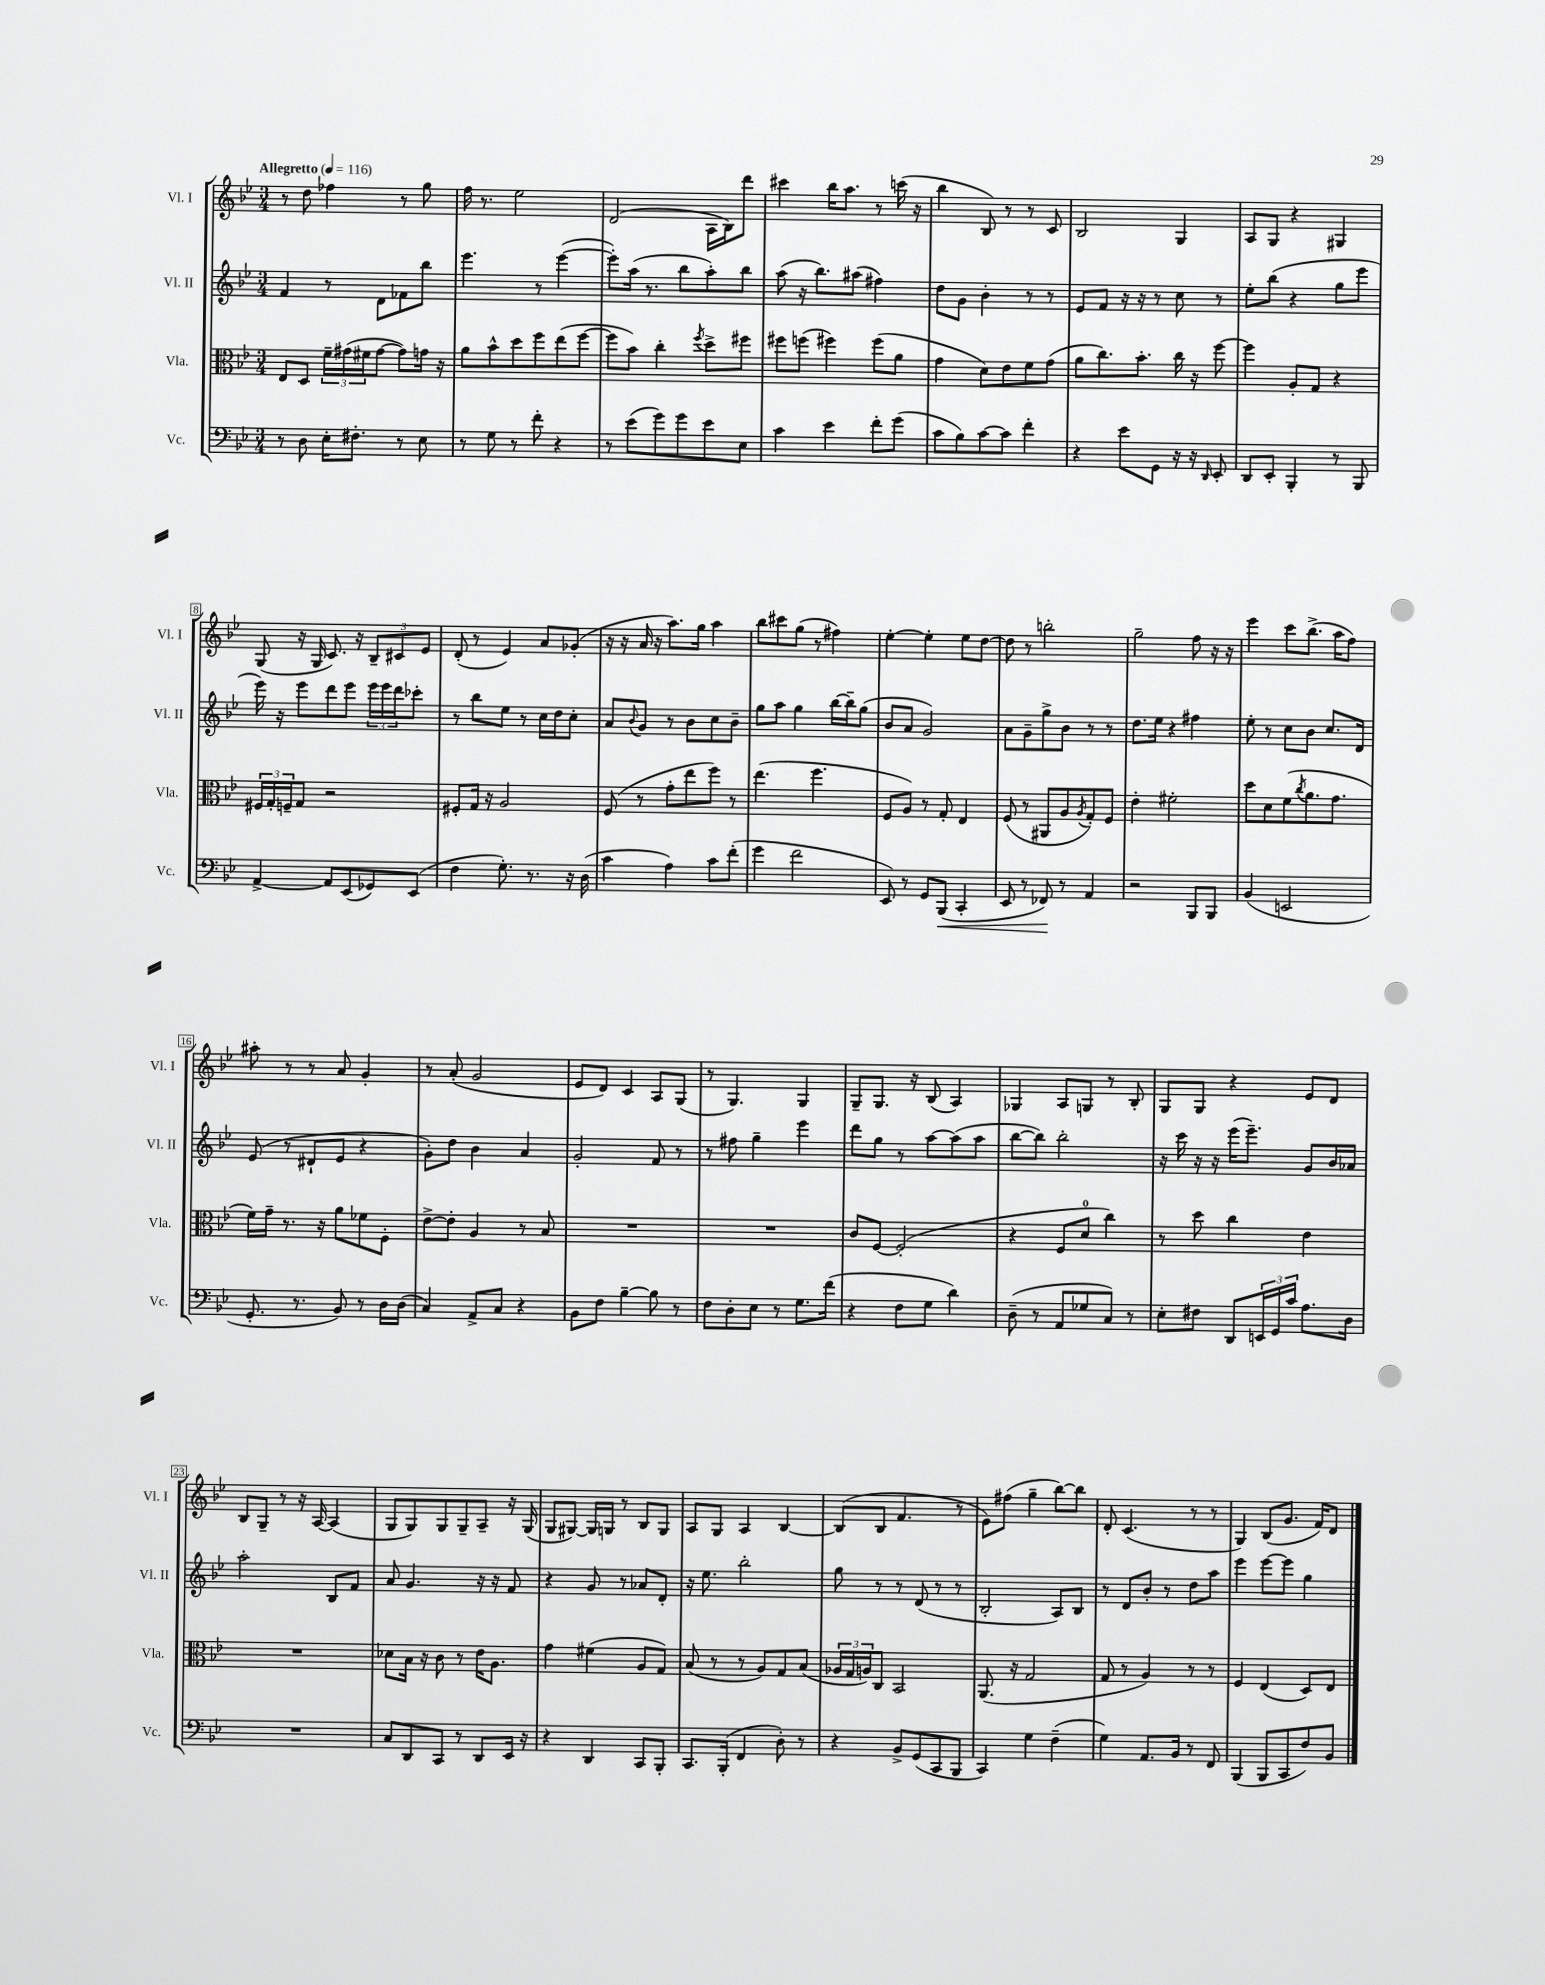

**kern	**kern	**kern	**kern
*staff4	*staff3	*staff2	*staff1
*clefF4	*clefC3	*clefG2	*clefG2
*k[b-e-]	*k[b-e-]	*k[b-e-]	*k[b-e-]
*M3/4	*M3/4	*M3/4	*M3/4
*MM116	*MM116	*MM116	*MM116
8r	8E-	4f	8r
8D	8D	.	8dd
16E-'	24f~	8r	4ff-
.	(24g#	.	.
8.F#'	.	.	.
.	24f#	.	.
.	[8g#	8d	.
8r	8g#])	8f-	8r
8E-	16g	8bb-	8gg
.	16r	.	.
=	=	=	=
8r	8a	4.eee-	16ff
.	.	.	8.r
8G	8b-^^	.	.
8r	8dd	.	2ee-
8f'	8ff	8r	.
4r	(8ee-	([4eee-	.
.	[8ff	.	.
=	=	=	=
8r	8ff]	8eee-'])	(2d
(8e-	8b-)	(16aa	.
.	.	8.r	.
8g)	4cc'	.	.
8g	.	8bb-	.
.	8qff	.	.
8e-	8dd^	8aa')	16A
.	.	.	16B-)
8E-	8ff#	8bb-	8ddd
=	=	=	=
4c	8ff#	(8aa	4ccc#
.	(8ff	16r	.
.	.	8.bb-)	.
4e-	4ff#)	.	16bb-
.	.	.	8.aa
.	.	(8aa#	.
8f'	(8ff#	4ff#)	8r
(8g	8a	.	(16ccc
.	.	.	16r
=	=	=	=
8c	4g	8dd	4bb-
8B-)	.	8g	.
[8c	8d)	4b-'	8B-)
8c]	8e-	.	8r
4f'	8f	8r	8r
.	(8g	8r	8c
=	=	=	=
4r	8a	8e-	2B-
.	8.cc)	8f	.
8e-	.	16r	.
.	8.b-'	16r	.
8GG	.	8r	.
16r	16cc	8cc	4G
16r	16r	.	.
16qqDD	.	.	.
8EE-'	[8ff	8r	.
=	=	=	=
8DD	4ff]	8ee-'	8A
8EE-'	.	(8bb-	8G
4BBB-'	8A'	4r	4r
.	8G	.	.
8r	4r	8gg	4G#
8BBB-	.	8eee-	.
=	=	=	=
[4AA^	24F#	16eee-)	(8G
.	24G'	.	.
.	.	16r	.
.	24F~	.	.
.	8G	8eee-	16r
.	.	.	16G
8AA]	2r	8ddd	8.c)
(8EE-	.	8eee-	.
.	.	.	16r
8GG-)	.	24eee-	12B-~
.	.	24eee-	.
.	.	24ddd	12c#
(8EE-	.	8ccc-'	.
.	.	.	12e-
=	=	=	=
4F	8F#'	8r	(8d'
.	16G	8bb-	8r
.	16r	.	.
8.G')	2A	8ee-	4e-)
.	.	8r	.
8.r	.	.	.
.	.	16cc	8a
.	.	16dd	.
16r	.	8cc'	(8g-'
(16D	.	.	.
=	=	=	=
4c	(8F	8a	16r
.	.	.	16r
.	.	8qqb-	.
.	8r	8g	16a
.	.	.	16r
4A)	8g'	8r	8.aa)
.	8ee-	8b-	.
.	.	.	16gg
8c	8ff)	8cc	4aa
(8f'	8r	8b-~	.
=	=	=	=
4g	(4.ee-	8gg	8bb-
.	.	8aa	8ccc#
2f	.	4gg	(8gg
.	4.ff	.	8r
.	.	[16bb-	4ff#)
.	.	16bb-~]	.
.	.	(8gg	.
=	=	=	=
8EE-)	8F	8b-	[4ee-'
8r	8A)	8a	.
8GG	8r	2g)	4ee-']
(8BBB-	8G'	.	.
4CC'	4E-	.	8ee-
.	.	.	[8dd
=	=	=	=
8EE-	(8F	8a	8dd]
8r	8r	8g~	8r
8FF-)	8AA#	8gg^	2bb'
8r	8A	8b-	.
.	8qA	.	.
4AA	8G')	8r	.
.	8F	8r	.
=	=	=	=
2r	4e-'	8.dd	2gg~
.	.	16ee-	.
.	2f#'	4r	.
8BBB-	.	4ff#	8ff
8BBB-	.	.	16r
.	.	.	16r
=	=	=	=
(4BB-	8dd	8ee-'	4eee-
.	8d	8r	.
2EE	(8f	8cc	8ccc
.	8qcc	.	.
.	8.a	8b-	(8.bb-^
.	.	8.cc	.
.	8.g	.	16aa
.	.	.	8ff)
.	.	16d	.
=	=	=	=
8.GG'	16f)	(8e-	8aa#'
.	16g~	.	.
.	8.r	8r	8r
8.r	.	.	.
.	.	8d#`	8r
.	16r	.	.
8BB-)	8a	8e-	8a
8r	8f-	4r	4g'
16D	8F'	.	.
(16D	.	.	.
=	=	=	=
4C)	[8e-^	8g')	8r
.	8e-']	8dd	(8a'
8AA^	4A	4b-	2g
8C	.	.	.
4r	8r	4a	.
.	8B-	.	.
=	=	=	=
8BB-	2.r	2g'	8e-
8F	.	.	8d)
[4B-~	.	.	4c
8B-]	.	8f	8A
8r	.	8r	(8G
=	=	=	=
8F	2.r	8r	8r
8D'	.	8ff#	4.G)
8E-	.	4gg~	.
8r	.	.	.
8.G	.	4eee-	4G
(16f	.	.	.
=	=	=	=
4r	8c	8ddd	8G~
.	[8F	8gg	8.G
8F	(2F']	8r	.
.	.	.	16r
8G	.	[8aa	(8B-
4d)	.	(8aa]	4A)
.	.	8aa	.
=	=	=	=
(8D~	4r	[8bb-	4G-
8r	.	8bb-])	.
8AA	8F	2bb-'	8A
8G-	8d	.	8G
8C)	4cc)	.	8r
8r	.	.	8B-'
=	=	=	=
8E-'	8r	16r	8G
.	.	16ccc	.
8F#	8dd	16r	8G
.	.	16r	.
8DD	4cc	(16eee-	4r
.	.	8.eee-~)	.
24EE	.	.	.
24GG	.	.	.
24c	.	.	.
8.A	4e-	8g	8e-
.	.	16b-	8d
16D	.	16a-	.
=	=	=	=
2.r	2.r	2aa'	8B-
.	.	.	8G~
.	.	.	8r
.	.	.	16r
.	.	.	[16A
.	.	8B-	(4A]
.	.	8f	.
=	=	=	=
8C	8d-	8a	8G
8DD	16B-	4.g	8G)
.	16r	.	.
8CC	8c	.	8G
8r	8r	.	8G~
8DD	16e-	16r	8A~
.	8.A	16r	.
16EE-	.	8f	16r
16r	.	.	(16G
=	=	=	=
4r	4g	4r	8G
.	.	.	[8G#)
4DD	(4f#	8g	16G#]
.	.	.	16G
.	.	8r	8r
8CC	8A	8a-	8B-
8BBB-'	8G)	8d'	8G
=	=	=	=
8.CC	(8B-	16r	8A
.	.	8.ee-	.
.	8r	.	8G
(16BBB-'	.	.	.
4FF	8r	2bb-'	4A
.	8A)	.	.
8D')	8G	.	[4B-
8r	(8B-	.	.
=	=	=	=
4r	24A-	8gg	(8B-]
.	24G	.	.
.	24A)	.	.
.	8C	8r	8B-
8BB-^	2BB-	8r	4.f
(8GG	.	(8d	.
8CC	.	8r	.
8BBB-	.	8r	8r
=	=	=	=
4CC)	(8.AA	2B-'	8e-)
.	.	.	(8ff#
.	16r	.	.
4G	2G	.	4gg~
(4F~	.	8A)	[8bb-)
.	.	8B-	8bb-]
=	=	=	=
4G)	8G	8r	8d'
.	8r	8d	(4.c
8.AA	4A)	8b-'	.
.	.	8r	.
16BB-	.	.	.
8r	8r	8dd	8r
8FF	8r	8aa	8r
=	=	=	=
(4BBB-	4F	4eee-	4G)
8BBB-	(4E-	[8eee-	(8B-
8CC	.	8eee-]	8.g
8F)	8D)	4gg	.
.	.	.	16f)
8BB-	8E-	.	8d
==	==	==	==
*-	*-	*-	*-
